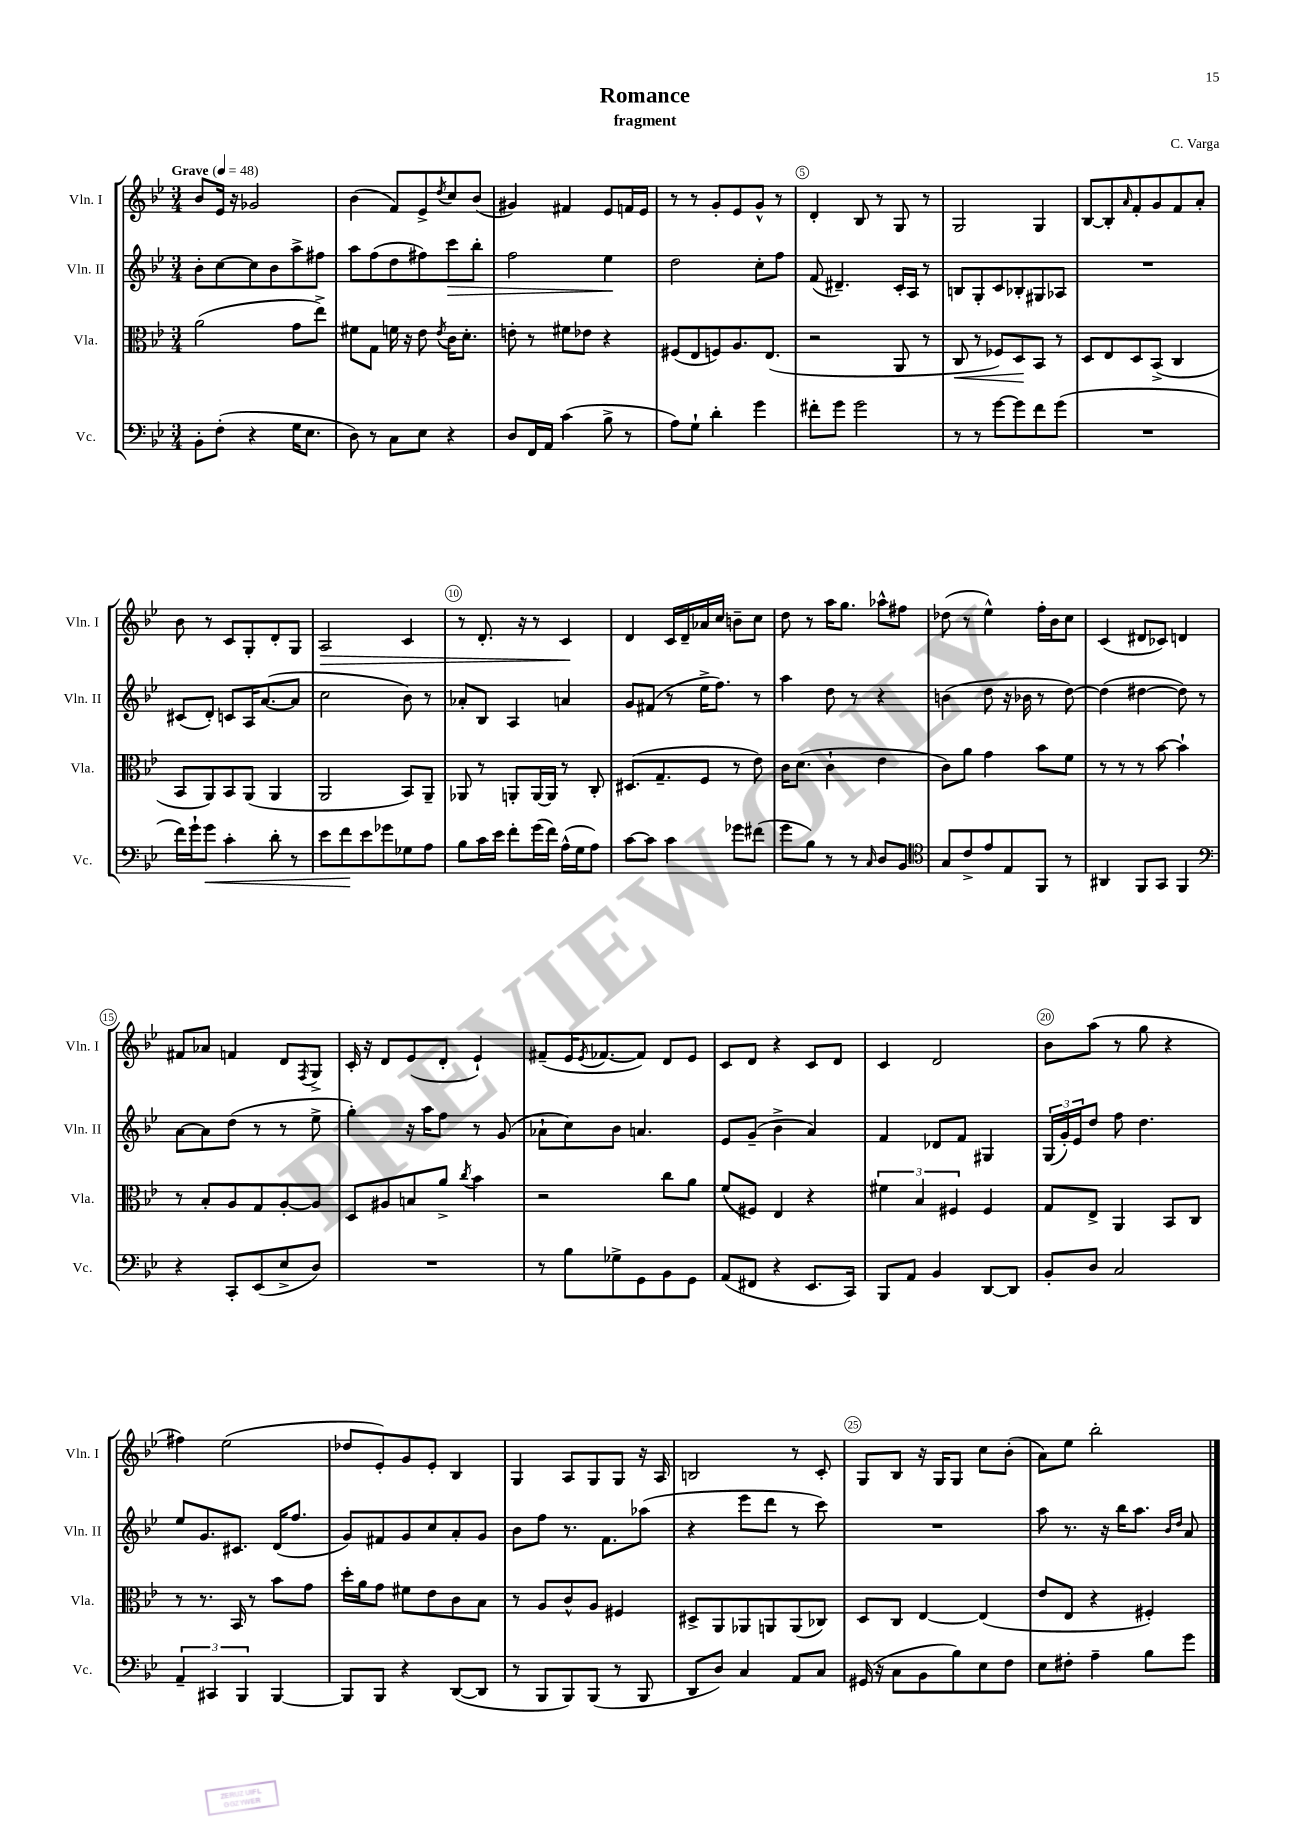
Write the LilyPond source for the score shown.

\header { title = "Romance" composer = "C. Varga" subtitle = "fragment" }
<<
\new StaffGroup <<
\new Staff = "s0" \with { instrumentName = "Vln. I" shortInstrumentName = "Vln. I" } {
    \clef treble \key bes \major \numericTimeSignature \time 3/4 \tempo "Grave" 4 = 48
    bes'8 ees'16 r16 ges'2 |
    bes'4( f'8) ees'8-> \acciaccatura { d''8 } c''8 bes'8( |
    gis'4) fis'4 ees'8 f'16 ees'16 |
    r8 r8 g'8-. ees'8 g'8-^ r8 |
    d'4-. bes8 r8 g8 r8 |
    g2 g4 |
    bes8~ bes8-. \grace { a'16 } f'8-. g'8 f'8 a'8-. |
    bes'8 r8 c'8 g8-. d'8-. g8 |
    a2\> c'4 |
    r8 d'8.-. r16 r8 c'4\! |
    d'4 c'16 d'16-- aes'16 c''16 b'8-- c''8 |
    d''8 r8 a''16 g''8. aes''8-^ fis''8 |
    des''8( r8 ees''4-^) f''16-. bes'16 c''8 |
    c'4( dis'8 ces'8) d'4 |
    fis'8 aes'8 f'4 d'8 \acciaccatura { f8 } g8-> |
    c'16-. r16 d'8 ees'8( d'8-. ees'4-!) |
    fis'8--( ees'16 \acciaccatura { ees'8 } fes'8.~ fes'8) d'8 ees'8 |
    c'8 d'8 r4 c'8 d'8 |
    c'4 d'2 |
    bes'8 a''8( r8 g''8 r4 |
    fis''4) ees''2( |
    des''8 ees'8-.) g'8 ees'8-. bes4 |
    g4 a8 g8 g8 r16 a16 |
    b2 r8 c'8-. |
    g8 bes8 r16 g16 g8 c''8 bes'8-.( |
    a'8) ees''8 bes''2-. \bar "|." |
}
\new Staff = "s1" \with { instrumentName = "Vln. II" shortInstrumentName = "Vln. II" } {
    \clef treble \key bes \major \numericTimeSignature \time 3/4
    bes'8-. c''8~ c''8 bes'8 a''8-> fis''8 |
    a''8 f''8( d''8 fis''8) c'''8\> bes''8-. |
    f''2 ees''4\! |
    d''2 c''8-. f''8 |
    f'8( dis'4.--) c'16-. a16 r8 |
    b8 g8-. c'8 bes8-. gis8 aes8 |
    R2. |
    cis'8( d'8-.) c'8 a16 a'8.~( a'8 |
    c''2 bes'8) r8 |
    aes'8-. bes8 a4 a'4 |
    g'8 fis'8( r8 ees''16-> f''8.) r8 |
    a''4 d''8 r8 r4 |
    b'4( d''8 r16 bes'16 r8 d''8~) |
    d''4( dis''4~ dis''8) r8 |
    a'8~ a'8 d''8( r8 r8 ees''8-> |
    g''4-.) r16 a''16 f''8 r8 g'8( |
    aes'8-! c''8) bes'8 a'4. |
    ees'8 g'8--( bes'4-> a'4) |
    f'4 des'8 f'8 gis4 |
    \tuplet 3/2 { g16( g'16-.) ees'16 } d''8 f''8 d''4. |
    ees''8 g'8. cis'8. d'16( f''8. |
    g'8) fis'8 g'8 c''8 a'8-. g'8 |
    bes'8 f''8 r8. f'8. aes''8( |
    r4 ees'''8 d'''8 r8 c'''8) |
    R2. |
    a''8 r8. r16 bes''16 a''8. \grace { bes'16 d''16 } a'8 \bar "|." |
}
\new Staff = "s2" \with { instrumentName = "Vla." shortInstrumentName = "Vla." } {
    \clef alto \key bes \major \numericTimeSignature \time 3/4
    a'2( g'8 ees''8->) |
    fis'8 g8 f'16 r16 ees'8 \acciaccatura { ees'8 } c'16 d'8.-. |
    e'8-. r8 fis'8 ees'8 r4 |
    fis8( ees8 f8) a8. ees8.( |
    r2 a,8 r8 |
    c8\< r8 fes8) d8\! bes,8 r8 |
    d8 ees8 d8 bes,8->( c4 |
    bes,8 a,8) bes,8 a,8( a,4 |
    a,2 bes,8) a,8-- |
    aes,8 r8 a,8-. a,16~ a,16 r8 c8-. |
    dis8.( g8.-- f8 r8 ees'8) |
    c'16 d'8.( c'4-! ees'4 |
    c'8) a'8 g'4 bes'8 f'8 |
    r8 r8 r8 bes'8~ bes'4-! |
    r8 bes8-. a8 g8 a8~-. a8 |
    d8 ais8 b8 a'8-> \acciaccatura { c''8 } bes'4 |
    r2 c''8 a'8 |
    f'8( fis8) ees4 r4 |
    \tuplet 3/2 { fis'4 bes4 fis4 } fis4 |
    g8 ees8-> a,4 bes,8 c8 |
    r8 r8. bes,16 r8 bes'8 g'8 |
    d''16-. a'16 g'8 fis'8 ees'8 c'8 bes8 |
    r8 a8 c'8-^ a8 fis4 |
    dis8-> a,8 aes,8 a,8 a,8( ces8) |
    d8 c8 ees4~ ees4( |
    ees'8 ees8 r4 fis4-.) \bar "|." |
}
\new Staff = "s3" \with { instrumentName = "Vc." shortInstrumentName = "Vc." } {
    \clef bass \key bes \major \numericTimeSignature \time 3/4
    bes,8-. f8-.( r4 g16 ees8. |
    d8) r8 c8 ees8 r4 |
    d8 f,16 a,16 c'4( bes8-> r8 |
    a8) g8-! d'4-. g'4 |
    fis'8-. g'8 g'2 |
    r8 r8 g'8~ g'8 f'8 g'8( |
    R2. |
    f'16) g'16-! g'8\< c'4-. d'8-. r8 |
    ees'8 f'8\! ees'8 ges'8 ges8 a8 |
    bes8 c'16 ees'16 f'8-. g'16( f'16) a16-^( g16 a8) |
    c'8~ c'8 c'4 ges'8 fis'8( |
    g'8 bes8) r8 r8 \grace { c16 } d8 bes,8 |
    \clef tenor g8 c'8-> ees'8 ees8 f,8 r8 |
    ais,4 f,8 g,8 f,4 |
    \clef bass r4 c,8-. ees,8( ees8-> d8) |
    R2. |
    r8 bes8 ges8-> g,8 bes,8 g,8 |
    a,8( fis,8 r4 ees,8. c,16) |
    bes,,8 a,8 bes,4 d,8~ d,8 |
    bes,8-. d8 c2 |
    \tuplet 3/2 { a,4-- cis,4 bes,,4 } bes,,4~ |
    bes,,8 bes,,8 r4 d,8~( d,8 |
    r8 bes,,8 bes,,8) bes,,8( r8 bes,,8 |
    d,8 d8) c4 a,8 c8 |
    gis,16( r16 c8 bes,8 bes8) ees8 f8 |
    ees8 fis8-. a4-- bes8 g'8 \bar "|." |
}
>>
>>
\layout { \context { \Score \override BarNumber.break-visibility = ##(#f #t #t) barNumberVisibility = #(every-nth-bar-number-visible 5) \override BarNumber.stencil = #(make-stencil-circler 0.1 0.3 ly:text-interface::print) } }
